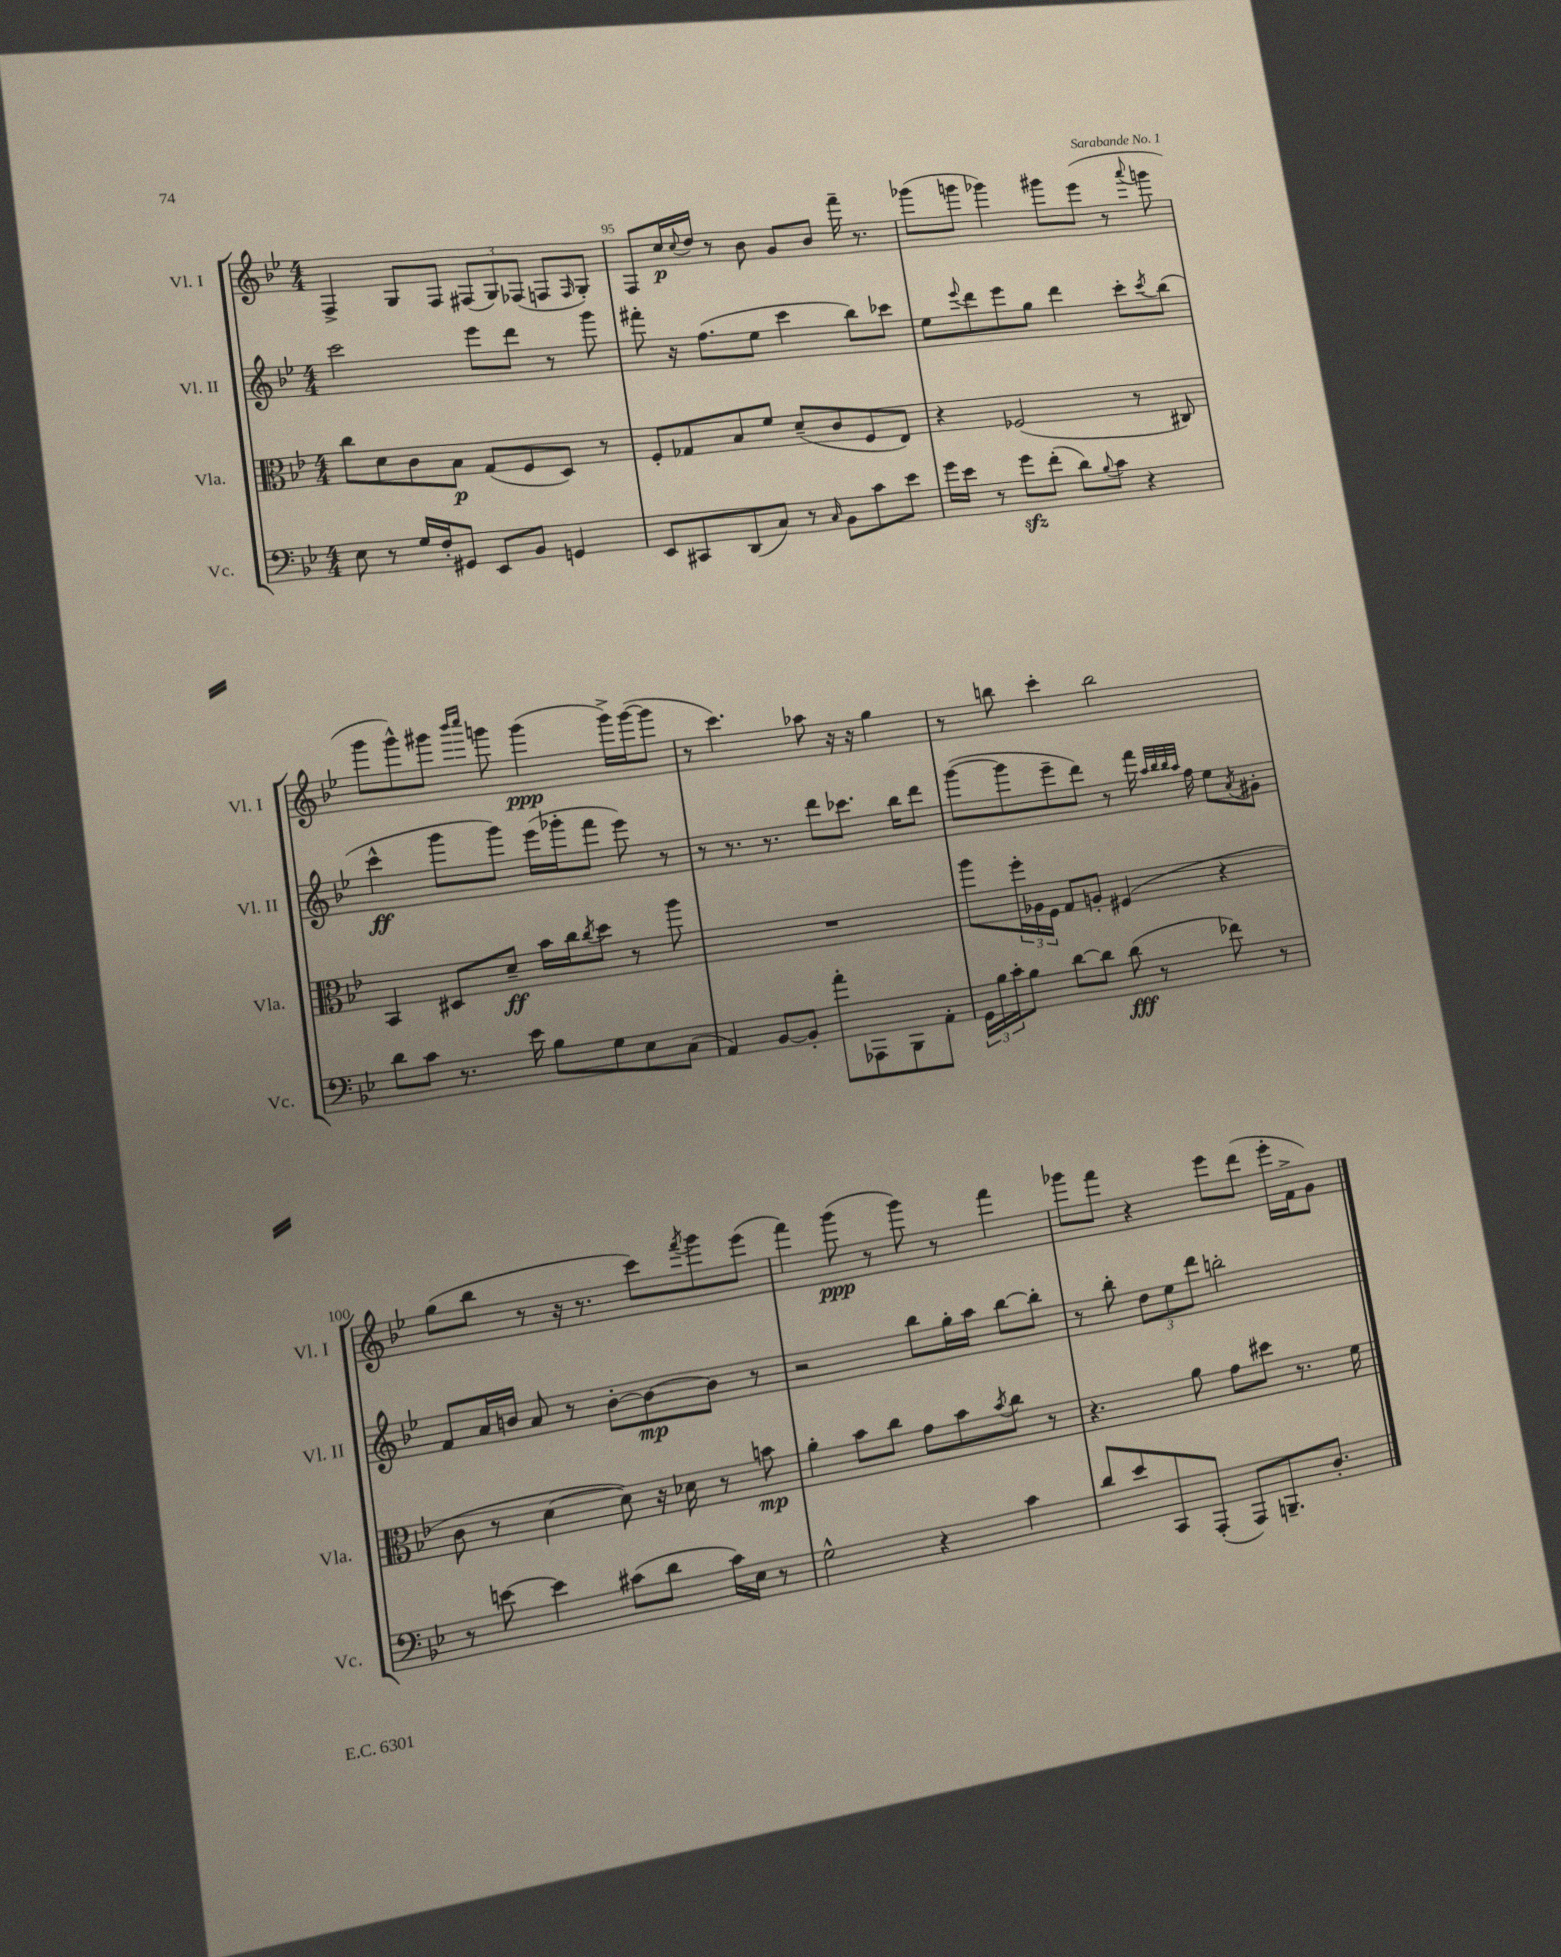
<<
\new StaffGroup <<
\new Staff = "s0" \with { instrumentName = "Vl. I" shortInstrumentName = "Vl. I" } {
    \clef treble \key bes \major \numericTimeSignature \time 4/4
    f4-> g8 f8 \tuplet 3/2 { fis8( g8) fes8( } f8 \grace { f16 } g8-.) |
    f8 c''16\p \appoggiatura { c''8 } d''16 r8 bes'8 g'8 bes'8 f'''16-- r8. |
    ges'''8( g'''8 ges'''4) gis'''8 ees'''8( r8 \appoggiatura { a'''8 } g'''8 |
    g'''8 g'''8-^) gis'''8 \grace { bes'''16 c''''16 } g'''8 g'''4\ppp( g'''16->) g'''16~( g'''8 |
    r8 c'''4.) aes''8 r16 r16 g''4 |
    r8 b''8 c'''4-. b''2 |
    g''8( bes''8 r8 r16 r8. c'''8) \acciaccatura { f'''8 } g'''8 ees'''8( |
    f'''4) g'''8\ppp( r8 g'''8) r8 f'''4 |
    ges'''8 f'''8 r4 ees'''8 d'''8( ees'''16-. f'16-> g'8) \bar "|." |
}
\new Staff = "s1" \with { instrumentName = "Vl. II" shortInstrumentName = "Vl. II" } {
    \clef treble \key bes \major \numericTimeSignature \time 4/4
    c'''2 ees'''8 d'''8 r8 g'''8 |
    fis'''8-. r16 f''8.( ees''8 c'''4 bes''8) ces'''8 |
    ees''8 \appoggiatura { ees'''8 } d'''8 ees'''8 g''8 d'''4 c'''8-. \acciaccatura { c'''8 } bes''8( |
    c'''4-^\ff g'''8 g'''8) ees'''16( ges'''16-. f'''8 ees'''8) r8 |
    r8 r8. r8. d'''8 ces'''8. bes''16 d'''8 |
    g'''8~( g'''8 ees'''8-- d'''8) r8 f'''16 \grace { a''32 bes''32 bes''32 a''32 } f''16 ees''8 \acciaccatura { a'8 } gis'8-. |
    f'8 a'16 b'16 a'8 r8 b'8~-. b'8~\mp b'8 r8 |
    r2 bes''8 g''16-. a''16 bes''8~ bes''8-. |
    r8 bes''8-. \tuplet 3/2 { d''8 ees''8 d'''8 } b''2-. \bar "|." |
}
\new Staff = "s2" \with { instrumentName = "Vla." shortInstrumentName = "Vla." } {
    \clef alto \key bes \major \numericTimeSignature \time 4/4
    c''8 d'8 c'8 bes8\p g8( f8 d8) r8 |
    f8-. ges8 bes8 f'8 d'8--( c'8 f8 ees8) |
    r4 fes2( r8 cis8) |
    bes,4 dis8 d'8--\ff bes'16 c''16 \acciaccatura { c''8 } d''8 r8 a''8 |
    R1 |
    a''8 \tuplet 3/2 { f''16-. aes16 f16 } g8 a8-. fis4( r4 |
    c'8 r8 d'4~ d'8) r16 des'16 r8 b'8\mp |
    a'4-. bes'8 c''8 g'8 bes'8 \acciaccatura { bes'8 } c''8 r8 |
    r4. a'8 g'8 dis''8 r8. f'16 \bar "|." |
}
\new Staff = "s3" \with { instrumentName = "Vc." shortInstrumentName = "Vc." } {
    \clef bass \key bes \major \numericTimeSignature \time 4/4
    ees8 r8 g16 f16-. gis,8 ees,8 bes,8 g,4 |
    ees,8 cis,8 d,8( c8) r8 \grace { c16 } bes,8 c'8 ees'8 |
    g'16 ees'16 r8 g'8\sfz f'8-.( d'8) \appoggiatura { bes8 } c'8 r4 |
    d'8 c'8 r8. ees'16 bes8 g8 ees8 c8( |
    a,4) bes,8~ bes,8-. a'8-. aes,,8 bes,,8 a,8-. |
    \tuplet 3/2 { g,16 bes16 c'16-. } bes8 d'8~ d'8 d'8\fff( r8 fes'8) r8 |
    r8 e'8~ e'4 cis'8( d'8 cis'16) ees16 r8 |
    g2-^ r4 c'4 |
    d'8 ees'8 c,8 a,,8-.( a,,8) b,,8.-- d8.-. \bar "|." |
}
>>
>>
\layout { \context { \Score currentBarNumber = #94 \override BarNumber.break-visibility = ##(#f #t #t) barNumberVisibility = #(every-nth-bar-number-visible 5) } }
